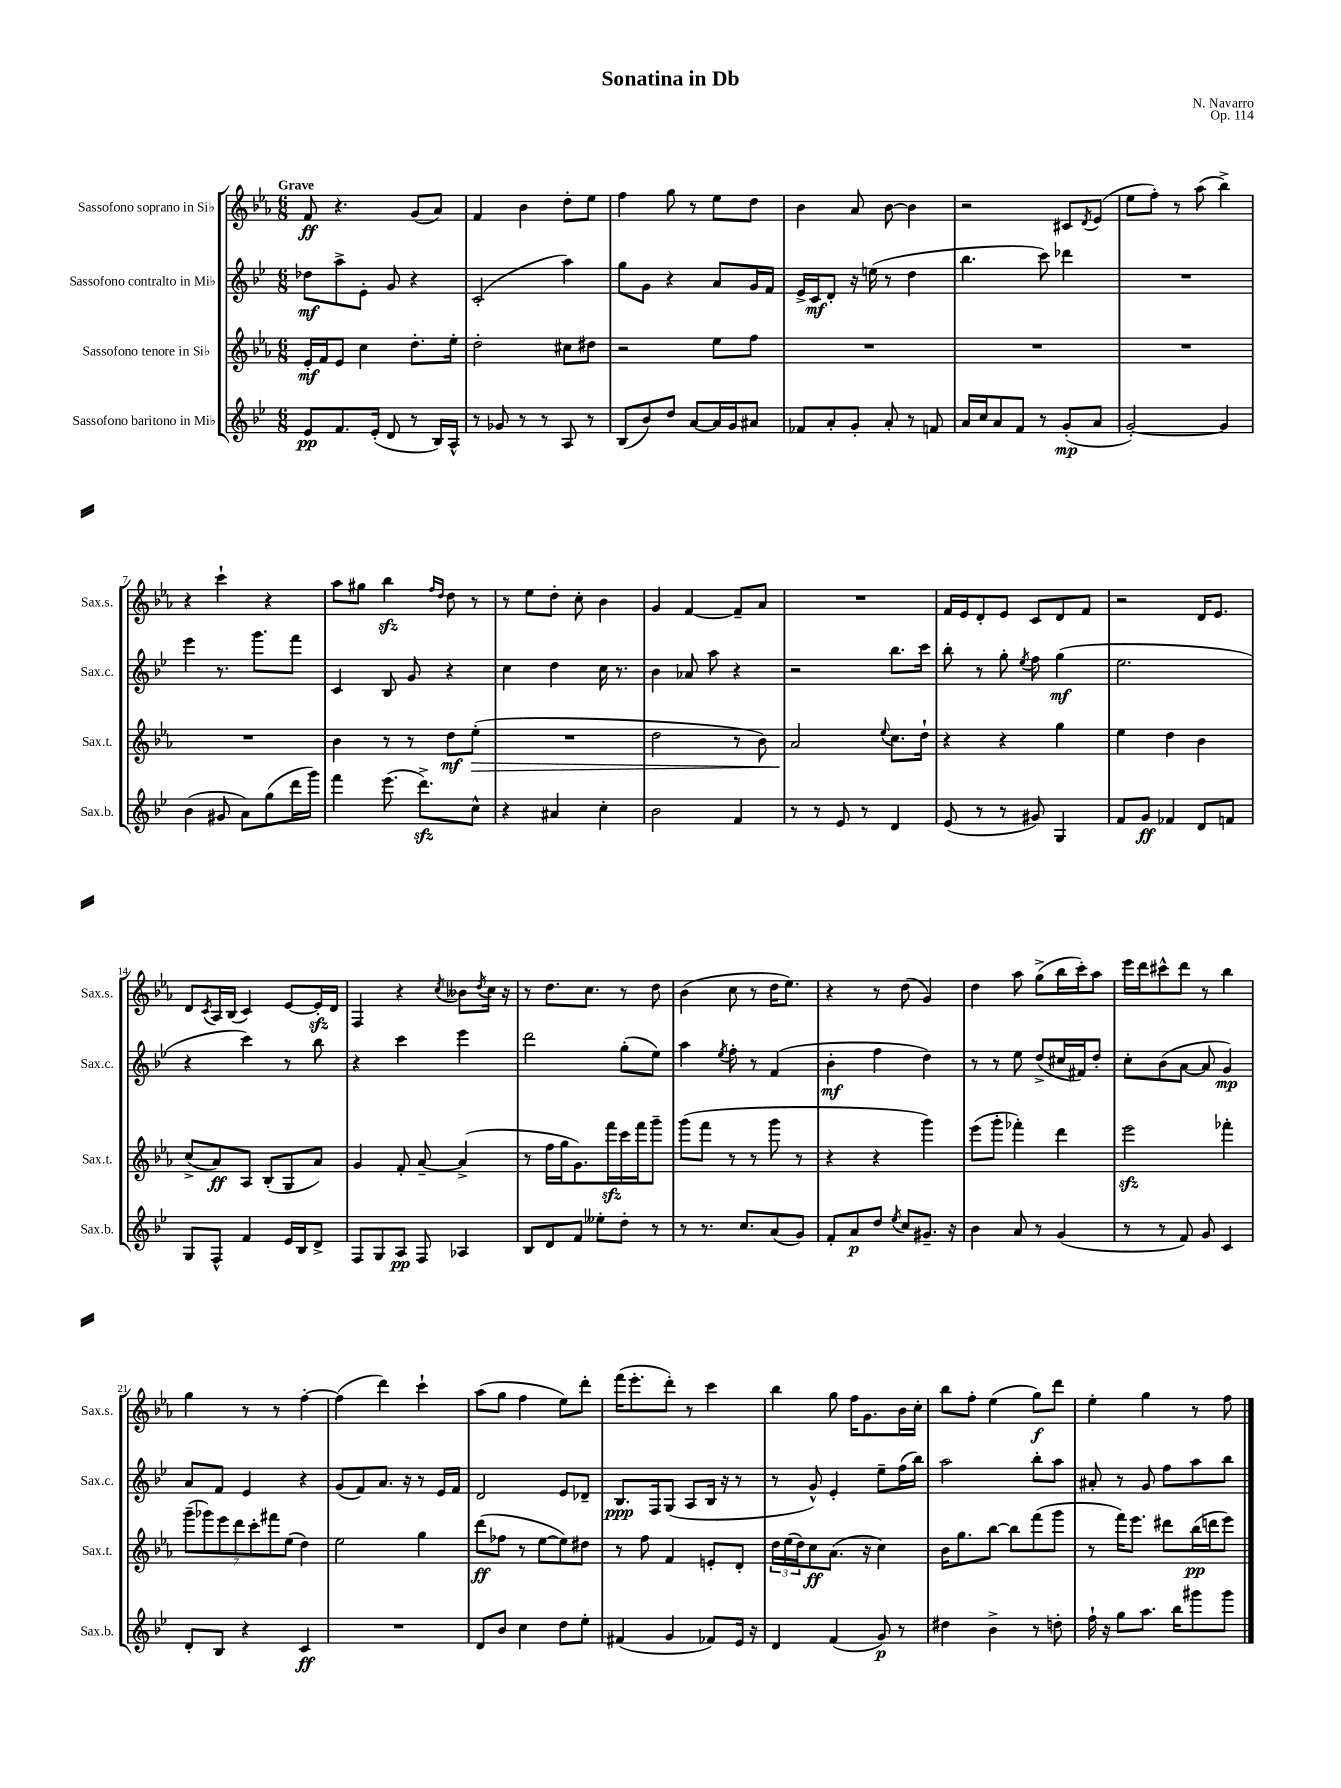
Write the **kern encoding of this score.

**kern	**dynam	**kern	**dynam	**kern	**dynam	**kern	**dynam
*part4	*part4	*part3	*part3	*part2	*part2	*part1	*part1
*staff4	*staff4	*staff3	*staff3	*staff2	*staff2	*staff1	*staff1
*I"Sassofono baritono in Mi♭	*	*I"Sassofono tenore in Si♭	*	*I"Sassofono contralto in Mi♭	*	*I"Sassofono soprano in Si♭	*
*I'Sax.b.	*	*I'Sax.t.	*	*I'Sax.c.	*	*I'Sax.s.	*
*clefG2	*	*clefG2	*	*clefG2	*	*clefG2	*
*k[b-e-]	*	*k[b-e-a-]	*	*k[b-e-]	*	*k[b-e-a-]	*
*M6/8	*	*M6/8	*	*M6/8	*	*M6/8	*
=1	=1	=1	=1	=1	=1	=1	=1
!	!	!	!	!	!	!LO:TX:a:B:t=Grave	!
8e-/L	pp	16e-'/LL	mf	8dd-X\L	mf	8f/	ff
.	.	16f/J	.	.	.	.	.
8.f/	.	8e-/J	.	8aa^\	.	4.r	.
.	.	4cc\	.	8e-'\J	.	.	.
(16e-'/Jk	.	.	.	.	.	.	.
8d/	.	.	.	8g/	.	.	.
8r	.	8.dd'\L	.	4r	.	(8g/L	.
16B-/LL)	.	.	.	.	.	8a-/J)	.
16A^^/JJ	.	16ee-'\Jk	.	.	.	.	.
=2	=2	=2	=2	=2	=2	=2	=2
8r	.	2dd'\	.	(2c'/	.	4f/	.
8g-X/	.	.	.	.	.	.	.
8r	.	.	.	.	.	4b-\	.
8r	.	.	.	.	.	.	.
8A/	.	8cc#X\L	.	4aa\)	.	8dd'\L	.
8r	.	8dd#X\J	.	.	.	8ee-\J	.
=3	=3	=3	=3	=3	=3	=3	=3
(8B-/L	.	2r	.	8gg\L	.	4ff\	.
8b-/)	.	.	.	8g\J	.	.	.
8dd/J	.	.	.	4r	.	8gg\	.
[8a/L	.	.	.	.	.	8r	.
16a/L]	.	8ee-\L	.	8a/L	.	8ee-\L	.
16g/J	.	.	.	.	.	.	.
8a#X/J	.	8ff\J	.	16g/L	.	8dd\J	.
.	.	.	.	16f/JJ	.	.	.
=4	=4	=4	=4	=4	=4	=4	=4
8f-X/L	.	2.r	.	16e-^/LL	.	4b-\	.
.	.	.	.	16c/J	mf	.	.
8a'/	.	.	.	8d'/J	.	.	.
8g'/J	.	.	.	16r	.	8a-/	.
.	.	.	.	(16een\	.	.	.
8a'/	.	.	.	8r	.	[8b-\	.
8r	.	.	.	4dd\	.	4b-\]	.
8fn/	.	.	.	.	.	.	.
=5	=5	=5	=5	=5	=5	=5	=5
16a/LL	.	2.r	.	4.bb-\	.	2r	.
16cc/J	.	.	.	.	.	.	.
8a/	.	.	.	.	.	.	.
8f/J	.	.	.	.	.	.	.
8r	.	.	.	8ccc\)	.	.	.
(8g'/L	mp	.	.	4ddd-X\	.	8c#X/L	.
.	.	.	.	.	.	8qd/	.
8a/J	.	.	.	.	.	(8e-/J	.
=6	=6	=6	=6	=6	=6	=6	=6
[2g'/)	.	2.r	.	2.r	.	8ee-\L	.
.	.	.	.	.	.	8ff'\J)	.
.	.	.	.	.	.	8r	.
.	.	.	.	.	.	(8aa-\	.
4g/]	.	.	.	.	.	4bb-^\)	.
!!LO:LB:g=z
=7	=7	=7	=7	=7	=7	=7	=7
(4b-\	.	2.r	.	4eee-\	.	4r	.
8g#X/	.	.	.	8.r	.	4ccc`\	.
8a\L)	.	.	.	.	.	.	.
.	.	.	.	8.ggg\L	.	.	.
(8gg\	.	.	.	.	.	4r	.
16ddd\L	.	.	.	8fff\J	.	.	.
16ggg\JJ)	.	.	.	.	.	.	.
=8	=8	=8	=8	=8	=8	=8	=8
4fff\	.	4b-\	.	4c/	.	8aa-\L	.
.	.	.	.	.	.	8gg#X\J	.
(8.eee-\	.	8r	.	8B-/	.	4bb-zz\	.
.	.	8r	.	8g/	.	.	.
8.dddzz^\L)	.	.	.	.	.	.	.
.	.	.	.	.	.	16qqff/LL	.
.	.	.	.	.	.	16qqdd/JJ	.
.	.	8dd\L	mf	4r	.	8dd\	.
!	!	!	!LO:HP:b	!	!	!	!
8cc^^\J	.	(8ee-'\J	>	.	.	8r	.
=9	=9	=9	=9	=9	=9	=9	=9
4r	.	2.r	.	4cc\	.	8r	.
.	.	.	.	.	.	8ee-\L	.
4a#X/	.	.	.	4dd\	.	8dd'\J	.
.	.	.	.	.	.	8cc'\	.
4cc'\	.	.	.	16cc\	.	4b-\	.
.	.	.	.	8.r	.	.	.
=10	=10	=10	=10	=10	=10	=10	=10
2b-\	.	2dd\	.	4b-\	.	4g/	.
.	.	.	.	8a-X/	.	[4f/	.
.	.	.	.	8aa\	.	.	.
4f/	.	8r	.	4r	.	8f~/L]	.
.	.	8b-\)	.	.	.	8a-/J	.
=11	=11	=11	=11	=11	=11	=11	=11
8r	.	2a-/	.	2r	.	2.r	.
8r	.	.	.	.	.	.	.
8e-/	.	.	.	.	.	.	.
8r	.	.	.	.	.	.	.
.	.	8qqee-/	.	.	.	.	.
4d/	.	8.cc\L	]	8.bb-\L	.	.	.
.	.	16dd`\Jk	.	16ccc\Jk	.	.	.
=12	=12	=12	=12	=12	=12	=12	=12
(8e-/	.	4r	.	8bb-'\	.	16f/LL	.
.	.	.	.	.	.	16e-/J	.
8r	.	.	.	8r	.	8d'/	.
8r	.	4r	.	8gg'\	.	8e-/J	.
.	.	.	.	8qee-/	.	.	.
8g#X/)	.	.	.	8ff\	.	8c/L	.
4G/	.	4gg\	.	(4gg\	mf	8d/	.
.	.	.	.	.	.	8f/J	.
=13	=13	=13	=13	=13	=13	=13	=13
8f/L	.	4ee-\	.	2.ee-\	.	2r	.
8g/J	ff	.	.	.	.	.	.
4f-X/	.	4dd\	.	.	.	.	.
8d/L	.	4b-\	.	.	.	16d/KL	.
.	.	.	.	.	.	8.e-/J	.
8fn/J	.	.	.	.	.	.	.
!!LO:LB:g=z
=14	=14	=14	=14	=14	=14	=14	=14
8G/L	.	(8cc^/L	.	4r	.	8d/L	.
.	.	.	.	.	.	8qc/	.
8F^^/J	.	8a-/)	ff	.	.	16A-/L	.
.	.	.	.	.	.	(16B-/JJ	.
4f/	.	8A-/J	.	4ccc\)	.	4c/)	.
.	.	(8B-'/L	.	.	.	.	.
16e-/LL	.	8G/	.	8r	.	[8e-/L	.
16B-/J	.	.	.	.	.	.	.
8d^/J	.	8a-/J)	.	8bb-\	.	16e-zz'/L]	.
.	.	.	.	.	.	16d/JJ	.
=15	=15	=15	=15	=15	=15	=15	=15
8F/L	.	4g/	.	4r	.	4F/	.
8G/	.	.	.	.	.	.	.
8A/J	pp	8f'/	.	4ccc\	.	4r	.
8F/	.	[8a-~/	.	.	.	.	.
.	.	.	.	.	.	8qcc/	.
4A-X/	.	(4a-^/]	.	4eee-\	.	8b--X\L	.
.	.	.	.	.	.	8qdd/	.
.	.	.	.	.	.	16cc\Jk	.
.	.	.	.	.	.	16r	.
=16	=16	=16	=16	=16	=16	=16	=16
8B-/L	.	8r	.	2ddd\	.	8r	.
8d/	.	16ff\LL	.	.	.	8.dd\L	.
.	.	16gg\J	.	.	.	.	.
8f/J	.	8.g\)	.	.	.	.	.
.	.	.	.	.	.	8.cc\J	.
8ee--X'\L	.	.	.	.	.	.	.
.	.	16fffzz\L	.	.	.	.	.
8dd'\J	.	16ccc\	.	(8gg'\L	.	8r	.
.	.	16fff\J	.	.	.	.	.
8r	.	8ggg~\J	.	8ee-\J)	.	8dd\	.
=17	=17	=17	=17	=17	=17	=17	=17
8r	.	(8ggg\L	.	4aa\	.	(4b-\	.
8.r	.	8fff\J	.	.	.	.	.
.	.	.	.	8qee-/	.	.	.
.	.	8r	.	8ff'\	.	8cc\	.
8.cc/L	.	.	.	.	.	.	.
.	.	8r	.	8r	.	8r	.
(8a/	.	8ggg\	.	(4f/	.	16dd\KL	.
.	.	.	.	.	.	8.ee-\J)	.
8g/J)	.	8r	.	.	.	.	.
=18	=18	=18	=18	=18	=18	=18	=18
8f'/L	.	4r	.	4b-'\	mf	4r	.
8a/	p	.	.	.	.	.	.
8dd/J	.	4r	.	4ff\	.	8r	.
8qee-/	.	.	.	.	.	.	.
8cc/L	.	.	.	.	.	(8dd\	.
8.g#X~/J	.	4ggg\)	.	4dd\)	.	4g/)	.
16r	.	.	.	.	.	.	.
=19	=19	=19	=19	=19	=19	=19	=19
4b-\	.	(8eee-\L	.	8r	.	4dd\	.
.	.	8ggg'\J	.	8r	.	.	.
8a/	.	4fff-X'\)	.	8ee-\	.	8aa-\	.
8r	.	.	.	(8dd^/L	.	(8gg^\L	.
(4g/	.	4ddd\	.	16cc#X/L	.	16bb-\L	.
.	.	.	.	16f#X/J)	.	16ccc'\J)	.
.	.	.	.	8dd'/J	.	8aa-\J	.
=20	=20	=20	=20	=20	=20	=20	=20
8r	.	2eee-zz\	.	8cc'\L	.	16eee-\LL	.
.	.	.	.	.	.	16ddd\J	.
8r	.	.	.	(8b-\	.	8ccc#X^^\	.
8f/)	.	.	.	[8a\J	.	8ddd\J	.
8g/	.	.	.	8a/]	.	8r	.
4c/	.	4fff-X'\	.	4g/)	mp	4bb-\	.
!!LO:LB:g=z
=21	=21	=21	=21	=21	=21	=21	=21
8d'/L	.	(14ggg~\L	.	8a/L	.	4gg\	.
.	.	14ggg-X\)	.	.	.	.	.
8B-/J	.	.	.	8f/J	.	.	.
.	.	14eee-\	.	.	.	.	.
.	.	14ddd\	.	.	.	.	.
4r	.	.	.	4e-/	.	8r	.
.	.	14ccc'\	.	.	.	.	.
.	.	14fff#X\	.	.	.	.	.
.	.	.	.	.	.	8r	.
.	.	(14ee-\J	.	.	.	.	.
4c/	ff	4dd\)	.	4r	.	[4ff'\	.
=22	=22	=22	=22	=22	=22	=22	=22
2.r	.	2ee-\	.	(8g/L	.	(4ff\]	.
.	.	.	.	8f/)	.	.	.
.	.	.	.	8.a/J	.	4ddd\)	.
.	.	.	.	16r	.	.	.
.	.	4gg\	.	8r	.	4ccc`\	.
.	.	.	.	16e-/LL	.	.	.
.	.	.	.	16f/JJ	.	.	.
=23	=23	=23	=23	=23	=23	=23	=23
8d/L	.	(8ddd\L	ff	2d/	.	(8aa-\L	.
8b-/J	.	8ff-X\J	.	.	.	8gg\J	.
4cc\	.	8r	.	.	.	4ff\	.
.	.	[8ee-\L	.	.	.	.	.
8dd\L	.	8ee-\])	.	8e-/L	.	8ee-\L)	.
8ee-'\J	.	8dd#X\J	.	8d-X~/J	.	8ddd'\J	.
=24	=24	=24	=24	=24	=24	=24	=24
(4f#X/	.	8r	.	8.B-/L	ppp	(16fff\KL	.
.	.	.	.	.	.	8.eee-'\	.
.	.	8ff\	.	.	.	.	.
.	.	.	.	16F/k	.	.	.
4g/	.	4f/	.	(8G/J	.	8ddd'\J)	.
.	.	.	.	8A/L	.	8r	.
8f-X/L)	.	8en'/L	.	16B-/Jk	.	4ccc\	.
.	.	.	.	16r	.	.	.
16e-/Jk	.	8d'/J	.	8r	.	.	.
16r	.	.	.	.	.	.	.
=25	=25	=25	=25	=25	=25	=25	=25
4d/	.	24dd\LL	.	8r	.	4bb-\	.
.	.	(24ee-\	.	.	.	.	.
.	.	24dd\J)	.	.	.	.	.
.	.	8cc\	ff	8g^^/)	.	.	.
(4f/	.	(8.a-\J	.	4e-'/	.	8gg\	.
.	.	.	.	.	.	16ff\KL	.
.	.	16r	.	.	.	8.g\	.
8g/)	p	4cc\)	.	8ee-~\L	.	.	.
8r	.	.	.	(16ff\L	.	16b-\L	.
.	.	.	.	16bb-\JJ)	.	16cc'\JJ	.
=26	=26	=26	=26	=26	=26	=26	=26
4dd#X\	.	16b-\KL	.	2aa\	.	8bb-\L	.
.	.	8.gg\	.	.	.	.	.
.	.	.	.	.	.	8ff'\J	.
4b-^\	.	[8bb-\J	.	.	.	(4ee-\	.
.	.	8bb-\L]	.	.	.	.	.
8r	.	(8fff\	.	8bb-'\L	.	8gg\L)	f
8ddn'\	.	8ggg\J	.	8aa\J	.	8ddd\J	.
=27	=27	=27	=27	=27	=27	=27	=27
16ff`\	.	8r	.	8a#X'/	.	4ee-'\	.
16r	.	.	.	.	.	.	.
8gg\L	.	16fff\KL)	.	8r	.	.	.
.	.	8.eee-\J	.	.	.	.	.
8.aa\J	.	.	.	8g/	.	4gg\	.
.	.	8ddd#X\L	.	8ff\L	.	.	.
16bb-\KL	.	.	.	.	.	.	.
8ggg#X\	.	(16bb-\L	pp	8aa\	.	8r	.
.	.	16dddn\J	.	.	.	.	.
8ggg#\J	.	8eee-\J)	.	8bb-\J	.	8ff\	.
==	==	==	==	==	==	==	==
*-	*-	*-	*-	*-	*-	*-	*-
